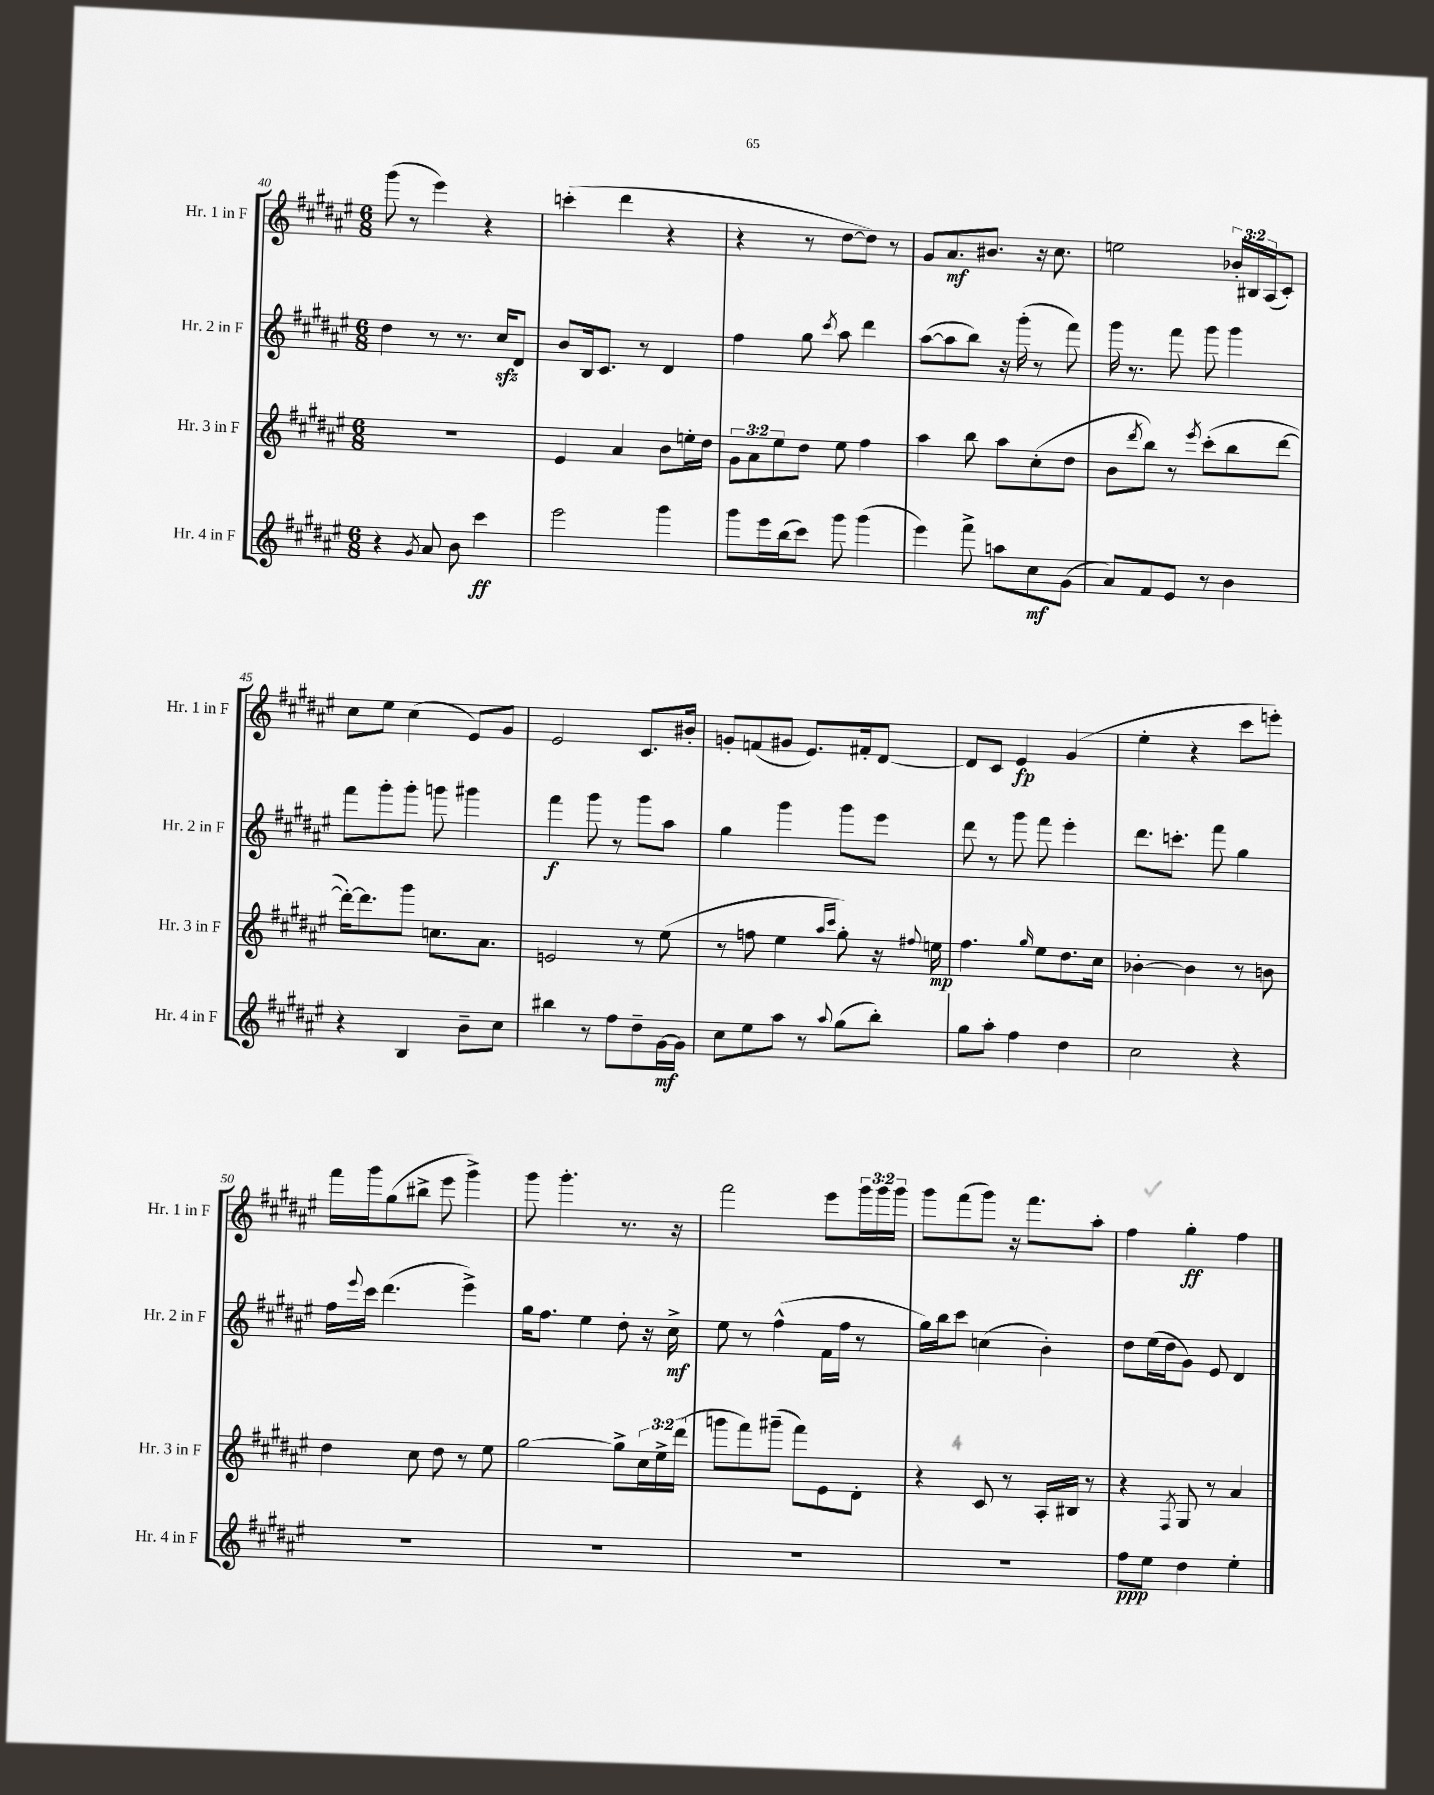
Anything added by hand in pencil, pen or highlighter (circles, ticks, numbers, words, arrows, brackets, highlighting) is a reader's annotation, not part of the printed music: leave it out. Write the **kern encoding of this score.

**kern	**kern	**kern	**kern
*staff4	*staff3	*staff2	*staff1
*clefG2	*clefG2	*clefG2	*clefG2
*k[f#c#g#d#a#e#]	*k[f#c#g#d#a#e#]	*k[f#c#g#d#a#e#]	*k[f#c#g#d#a#e#]
*M6/8	*M6/8	*M6/8	*M6/8
4r	2.r	4dd#	(8ggg#
.	.	.	8r
8qg#	.	.	.
8a#	.	8r	4eee#)
8b	.	8.r	.
4ccc#	.	.	4r
.	.	16cc#	.
.	.	8d#	.
=	=	=	=
2eee#	4e#	8b	(4ccc'
.	.	16B	.
.	.	8.c#	.
.	4a#	.	4ddd#
.	.	8r	.
4ggg#	8b	4d#	4r
.	16ee'	.	.
.	16dd#	.	.
=	=	=	=
8ggg#	12g#	4ff#	4r
.	12a#	.	.
16eee#	.	.	.
.	12ee#	.	.
(16bb	.	.	.
8ccc#)	8dd#	8gg#	8r
.	.	8qccc#	.
8ggg#	8ee#	8aa#	[8dd#
(4ggg#	4ff#	4ddd#	8dd#])
.	.	.	8r
=	=	=	=
4eee#)	4aa#	([8aa#	8g#
.	.	8aa#]	8.a#
8fff#^	8bb	8bb)	.
.	.	.	8.b#
8aa	8aa#	16r	.
.	.	(16ggg#'	.
8cc#	(8cc#'	8r	16r
.	.	.	8.cc#
(8g#	8dd#	8fff#)	.
=	=	=	=
8a#)	8b	16ggg#	2ee
.	.	8.r	.
.	8qddd#	.	.
8f#	8bb)	.	.
8e#	8r	8fff#	.
.	8qeee#	.	.
8r	(8ccc#'	8ggg#	.
4b	8bb	4ggg#	24b-'
.	.	.	24B#
.	.	.	(24A#
.	[8ddd#	.	8c#')
=	=	=	=
4r	16ddd#'_)	8fff#	8cc#
.	8.ddd#]	.	.
.	.	8ggg#'	8ee#
4B	8ggg#	8ggg#'	(4cc#
.	8.cc	8ggg	.
8b~	.	4ggg#	8e#)
.	8.a#	.	.
8cc#	.	.	8g#
=	=	=	=
4bb#	2e	4fff#	2e#
8r	.	8ggg#	.
8ff#	.	8r	.
8dd#~	8r	8ggg#	8.c#
[16g#	(8ee#	8aa#	.
16g#]	.	.	16b#'
=	=	=	=
8cc#	8r	4gg#	8g'
8ee#	8ff	.	(8f
8aa#	4ee#	4ggg#	8g#
8r	.	.	8.e#)
.	16qqaa#	.	.
8qqaa#	16qqccc#	.	.
(8gg#	8gg#')	8ggg#	.
.	.	.	16f#'
8bb')	16r	8eee#	[8d#
.	8qqff#	.	.
.	16ee	.	.
=	=	=	=
8gg#	4.ff#	8ddd#	8d#]
8aa#'	.	8r	8c#
4ff#	.	8ggg#	4e#
.	16qqgg#	.	.
.	8ee#	8fff#	.
4dd#	8.dd#	4eee#'	(4g#
.	16cc#	.	.
=	=	=	=
2cc#	[4b-'	8.ddd#	4ee#'
.	.	8.ccc'	.
.	4b-]	.	4r
.	.	8fff#	.
4r	8r	4gg#	8ccc#
.	8b	.	8eee')
=	=	=	=
2.r	4dd#	16ff#	16fff#
.	.	8qqeee#	.
.	.	16ccc#	16ggg#
.	.	(4.ddd#	(8gg#
.	8cc#	.	8bb#^
.	8dd#	.	8eee#
.	8r	4eee#^)	4ggg#^)
.	8ee#	.	.
=	=	=	=
2.r	[2gg#	16gg#	8ggg#
.	.	8.ff#	.
.	.	.	4.ggg#'
.	.	4ee#	.
.	8gg#^]	8dd#'	8.r
.	24cc#	16r	.
.	24ee#^	.	.
.	.	16cc#^	16r
.	(24ddd#	.	.
=	=	=	=
2.r	8ggg	8ee#	2fff#
.	8fff#)	8r	.
.	(8ggg#~	(4ff#^^	.
.	8fff#)	.	.
.	8e#	16f#	8eee#
.	.	16ff#	.
.	8d#'	8r	24ggg#
.	.	.	24ggg#
.	.	.	24ggg#
=	=	=	=
2.r	4r	16gg#)	8ggg#
.	.	16bb	.
.	.	8ccc#	(8fff#
.	8c#	(4cc	8ggg#)
.	8r	.	16r
.	.	.	8.fff#
.	16A#'	4b')	.
.	16B#	.	.
.	8r	.	8aa#'
=	=	=	=
8ff#	4r	8dd#	4ff#
8ee#	.	(16ee#	.
.	.	16dd#	.
.	8qF#	.	.
4dd#	8G#	8g#)	4gg#'
.	8r	8e#	.
4ee#'	4a#	4d#	4ff#
==	==	==	==
*-	*-	*-	*-
